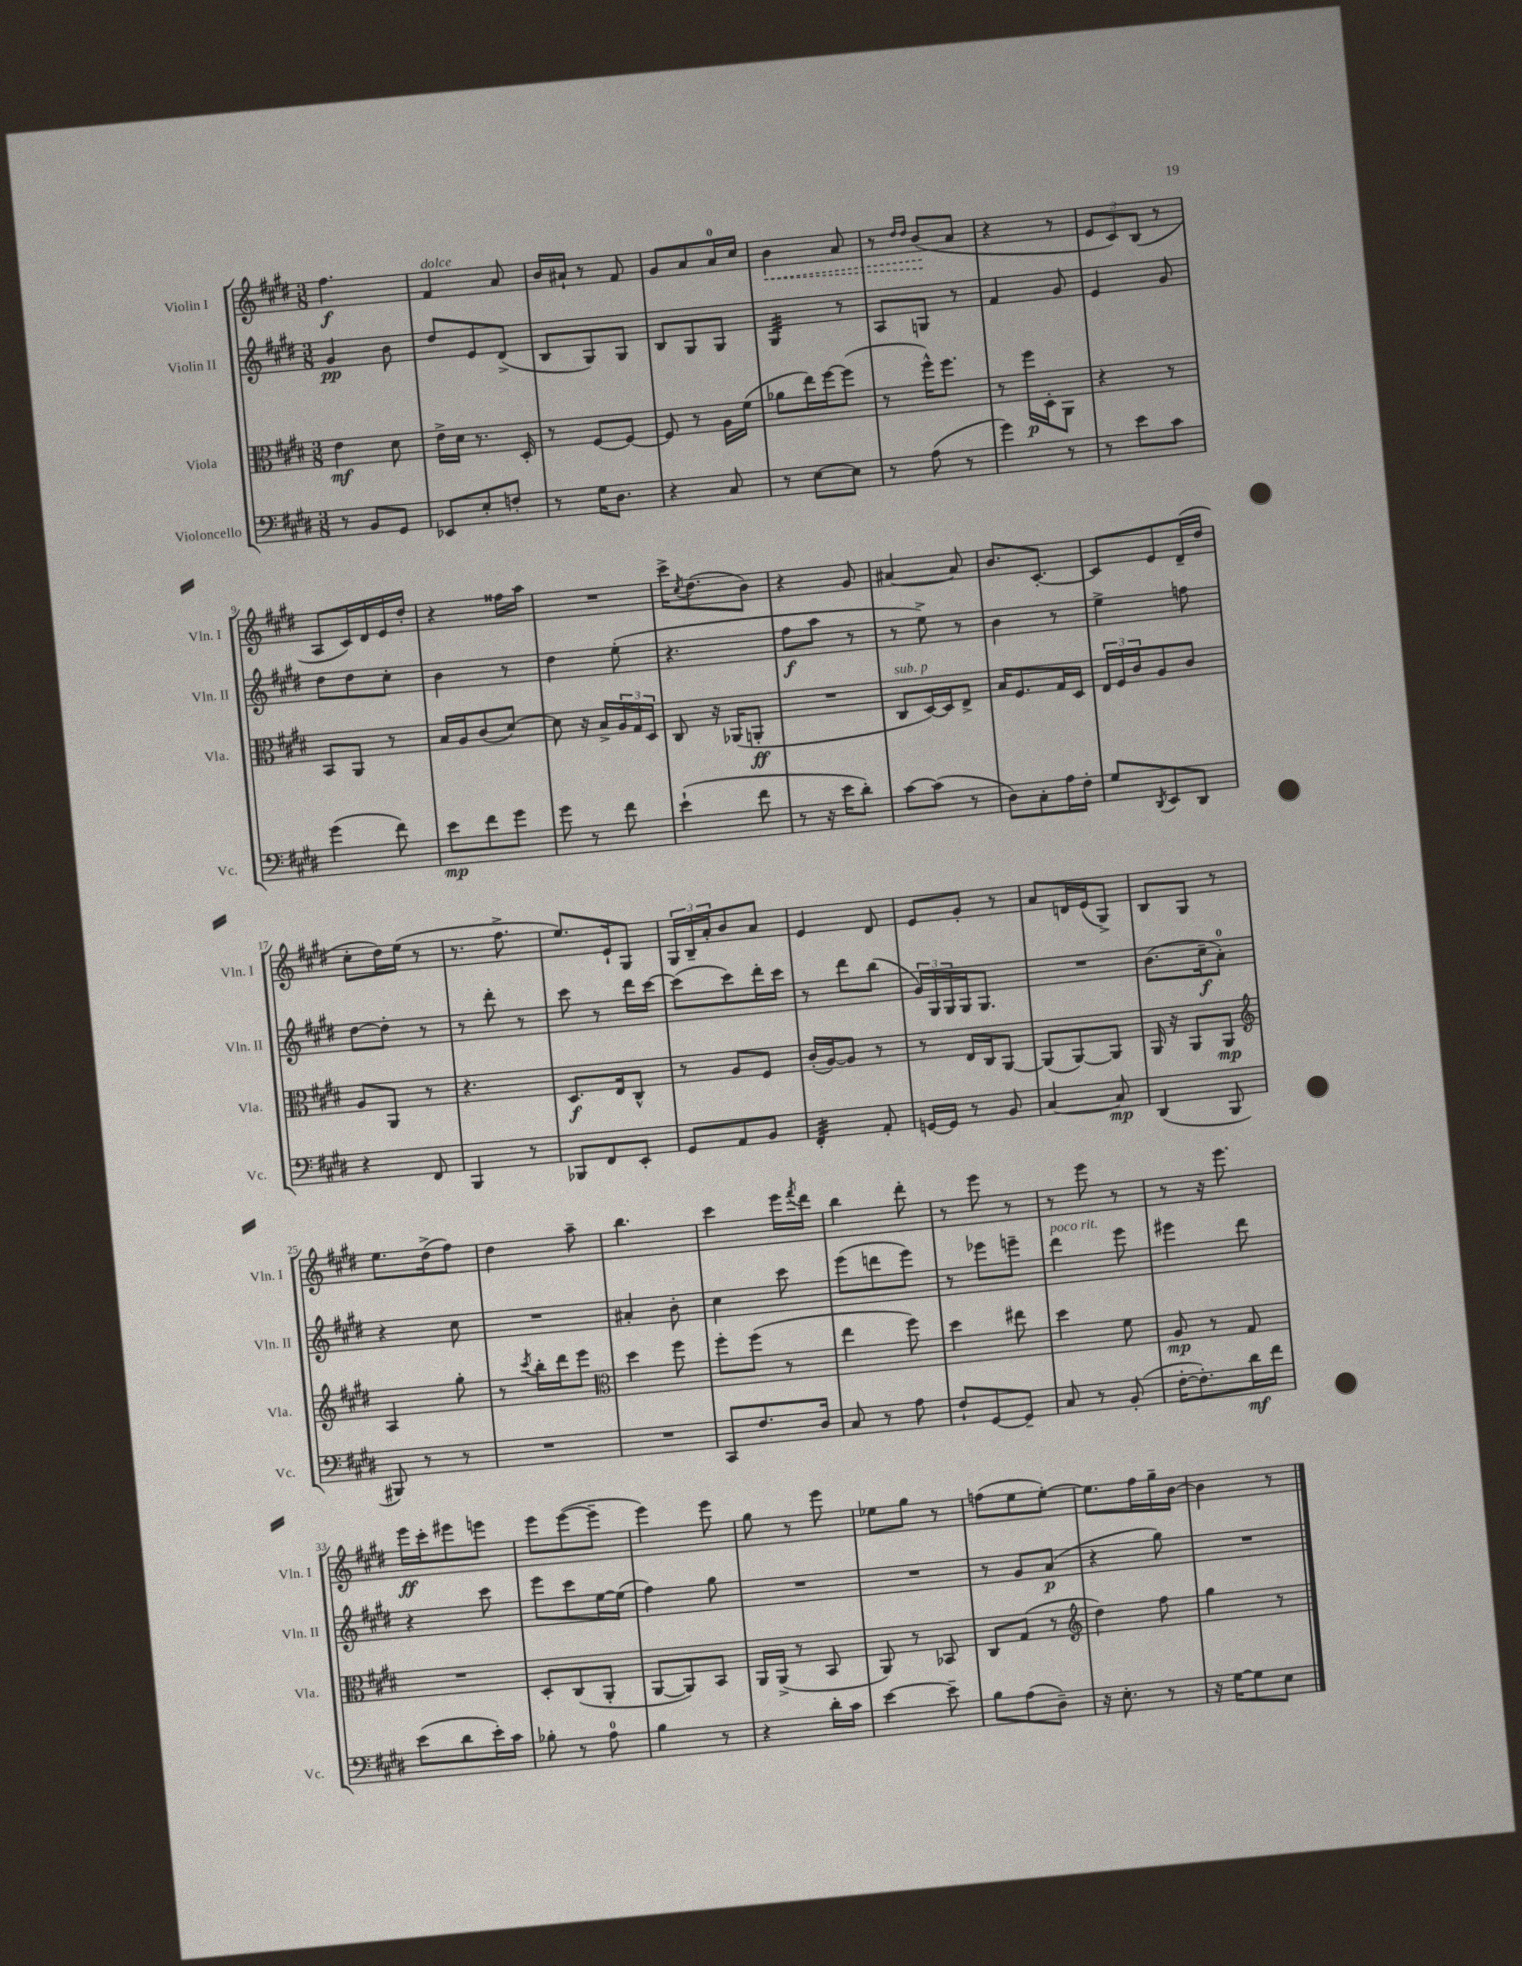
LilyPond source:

<<
\new StaffGroup <<
\new Staff = "s0" \with { instrumentName = "Violin I" shortInstrumentName = "Vln. I" } {
    \clef treble \key e \major \numericTimeSignature \time 3/8
    fis''4.\f |
    fis'4^\markup { \italic "dolce" } a'8 |
    b'16 ais'16-! r8 fis'8 |
    gis'8 a'8 a'16-0 cis''16 |
    \once \override Hairpin.style = #'dashed-line b'4\< a'8 |
    r8 \grace { dis''16 dis''16 } b'8\!( a'8 |
    r4 r8 |
    \tuplet 3/2 { e'8 cis'8) b8( } r8 |
    a8 cis'16) dis'16 e'16 dis''16-. |
    r4 fisis''16 a''16 |
    R4. |
    cis'''16-> \acciaccatura { cis''8 } dis''8.( b'8) |
    r4 gis'8 |
    ais'4~ ais'8 |
    b'8. cis'8.~-. |
    cis'8 e'8 dis'16--( dis''16 |
    cis''8-. dis''16) e''16( r8 |
    r8. fis''8.-> |
    e''8.) e'16-! gis8 |
    \tuplet 3/2 { gis16 b16-- a'16-. } b'8 a'8 |
    e'4 dis'8 |
    e'8 gis'8-. r8 |
    a'8 d'16 e'16( gis8->) |
    b8 gis8 r8 |
    e''8. dis''16->( fis''8) |
    dis''4 a''8-- |
    b''4. |
    cis'''4 e'''16 \acciaccatura { fis'''8 } dis'''16 |
    b''4 dis'''8-. |
    r8 e'''8 r8 |
    r8 e'''8 r8 |
    r8 r16 e'''8. |
    e'''16\ff cis'''16-. eis'''8 e'''8 |
    e'''8 e'''8~( e'''8-- |
    e'''4) e'''8 |
    gis''8 r8 e'''8 |
    ees''8 gis''8 r8 |
    f''8( e''8 e''8~-.) |
    e''8. fis''16 gis''16-- b'16~ |
    b'4 r8 \bar "|." |
}
\new Staff = "s1" \with { instrumentName = "Violin II" shortInstrumentName = "Vln. II" } {
    \clef treble \key e \major \numericTimeSignature \time 3/8
    gis'4\pp b'8 |
    dis''8 e'8 dis'8->( |
    b8 gis8) gis8 |
    b8 gis8 gis8 |
    gis4:32 r8 |
    a8 g8 r8 |
    fis'4 gis'8 |
    e'4 gis'8 |
    dis''8 dis''8 cis''8-. |
    b'4 r8 |
    dis''4 e''8-.( |
    r4. |
    fis''8\f a''8 r8 |
    r8 e''8->) r8 |
    b'4 r8 |
    e''4-> f''8 |
    dis''8~ dis''8-. r8 |
    r8 dis'''8-. r8 |
    cis'''8 r8 dis'''16 cis'''16~ |
    cis'''8( cis'''8) dis'''16-. cis'''16 |
    r8 dis'''8 b''8( |
    \tuplet 3/2 { gis'16) gis16 gis16 } gis16 gis8. |
    R4. |
    b'8.( cis''16--\f a'8-0-.) |
    r4 cis''8 |
    R4. |
    ais'4-. b'8-. |
    cis''4 cis'''8 |
    e'''8( d'''8 e'''8) |
    r8 ees'''8 e'''8-- |
    dis'''4^\markup { \italic "poco rit." } e'''8 |
    eis'''4 dis'''8 |
    r4 cis'''8 |
    e'''8 cis'''8 e''16~ e''16( |
    fis''4) gis''8 |
    R4. |
    R4. |
    r8 gis'8 a'8\p( |
    r4 gis''8) |
    R4. \bar "|." |
}
\new Staff = "s2" \with { instrumentName = "Viola" shortInstrumentName = "Vla." } {
    \clef alto \key e \major \numericTimeSignature \time 3/8
    e'4\mf dis'8 |
    e'16-> dis'16 r8. dis16-. |
    r8 fis8~ fis8~ |
    fis8 r8 a16 fis'16( |
    aes'8 e''16) fis''16~ fis''8( |
    r8 fis''16-^) fis''8. |
    r8 fis''16\p dis16-. a,8 |
    r4 r8 |
    b,8 a,8 r8 |
    b16 a16 cis'8( dis'8~) |
    dis'8 r16 b16-> \tuplet 3/2 { a16 gis16 dis16 } |
    cis8 r16 aes,16( a,8-.\ff |
    R4. |
    cis8^\markup { \italic "sub. p" } dis16~) dis16 e8-> |
    b16 fis8. gis16 dis16 |
    \tuplet 3/2 { e16 fis16 cis'16 } a8 cis'8 |
    a8 a,8 r8 |
    r4. |
    dis8.\f e16 cis8-^ |
    r8 a8 fis8 |
    cis'16-.( a16~) a8 r8 |
    r8 e16 cis16 a,8~ |
    a,8( a,8~) a,8 |
    a,16 r16 a,8 a,8\mp |
    \clef treble a4 gis''8-. |
    r8 \acciaccatura { cis'''8 } b''16-. dis'''16 e'''8 |
    \clef alto dis''4 fis''8 |
    fis''8-. fis''8( r8 |
    e''4 fis''8) |
    dis''4 eis''8 |
    dis''4 fis'8 |
    a8\mp r8 gis8 |
    R4. |
    dis8-. cis8( a,8-. |
    a,8~ a,8) b,8 |
    a,16 a,16->( r8 b,8 |
    a,8) r8 bes,8 |
    cis8 gis8( r8 |
    \clef treble dis''4) fis''8 |
    gis''4 r8 \bar "|." |
}
\new Staff = "s3" \with { instrumentName = "Violoncello" shortInstrumentName = "Vc." } {
    \clef bass \key e \major \numericTimeSignature \time 3/8
    r8 b,8 gis,8 |
    ees,8 e8-. f8-. |
    r8 gis16 dis8. |
    r4 cis8 |
    r8 e8~ e8 |
    r8 a8( r8 |
    gis'4) r8 |
    r8 e'8 cis'8 |
    gis'4( fis'8) |
    e'8\mp fis'8 gis'8 |
    gis'8 r8 fis'8 |
    e'4-!( fis'8 |
    r8 r16 e'16 dis'8-.) |
    cis'8~ cis'8( r8 |
    dis8) cis8-. a16 fis16-. |
    gis8 \acciaccatura { dis,8 } e,8 dis,8 |
    r4 fis,8 |
    b,,4 r8 |
    bes,,8 fis,8 e,8-. |
    gis,8 a,8 b,8 |
    fis,4:32-. a,8-. |
    g,16~ g,16 r8 b,8 |
    cis4~ cis8\mp |
    dis,4( b,,8 |
    bis,,8) r8 r8 |
    R4. |
    R4. |
    cis,8 fis8. dis16 |
    cis8 r8 a8 |
    fis8-! gis,8~ gis,8-- |
    cis8 r8 b,8-.( |
    fis16~-. fis8.-.) dis'16\mf fis'16 |
    e'8( dis'8 e'16-.) cis'16 |
    bes8-. r8 a8-0 |
    b4 r8 |
    r4 dis'16-. cis'16 |
    e'4~ e'8-- |
    b8 a8( dis8--) |
    r16 e8.-. r8 |
    r16 gis16~ gis8 e8 \bar "|." |
}
>>
>>
